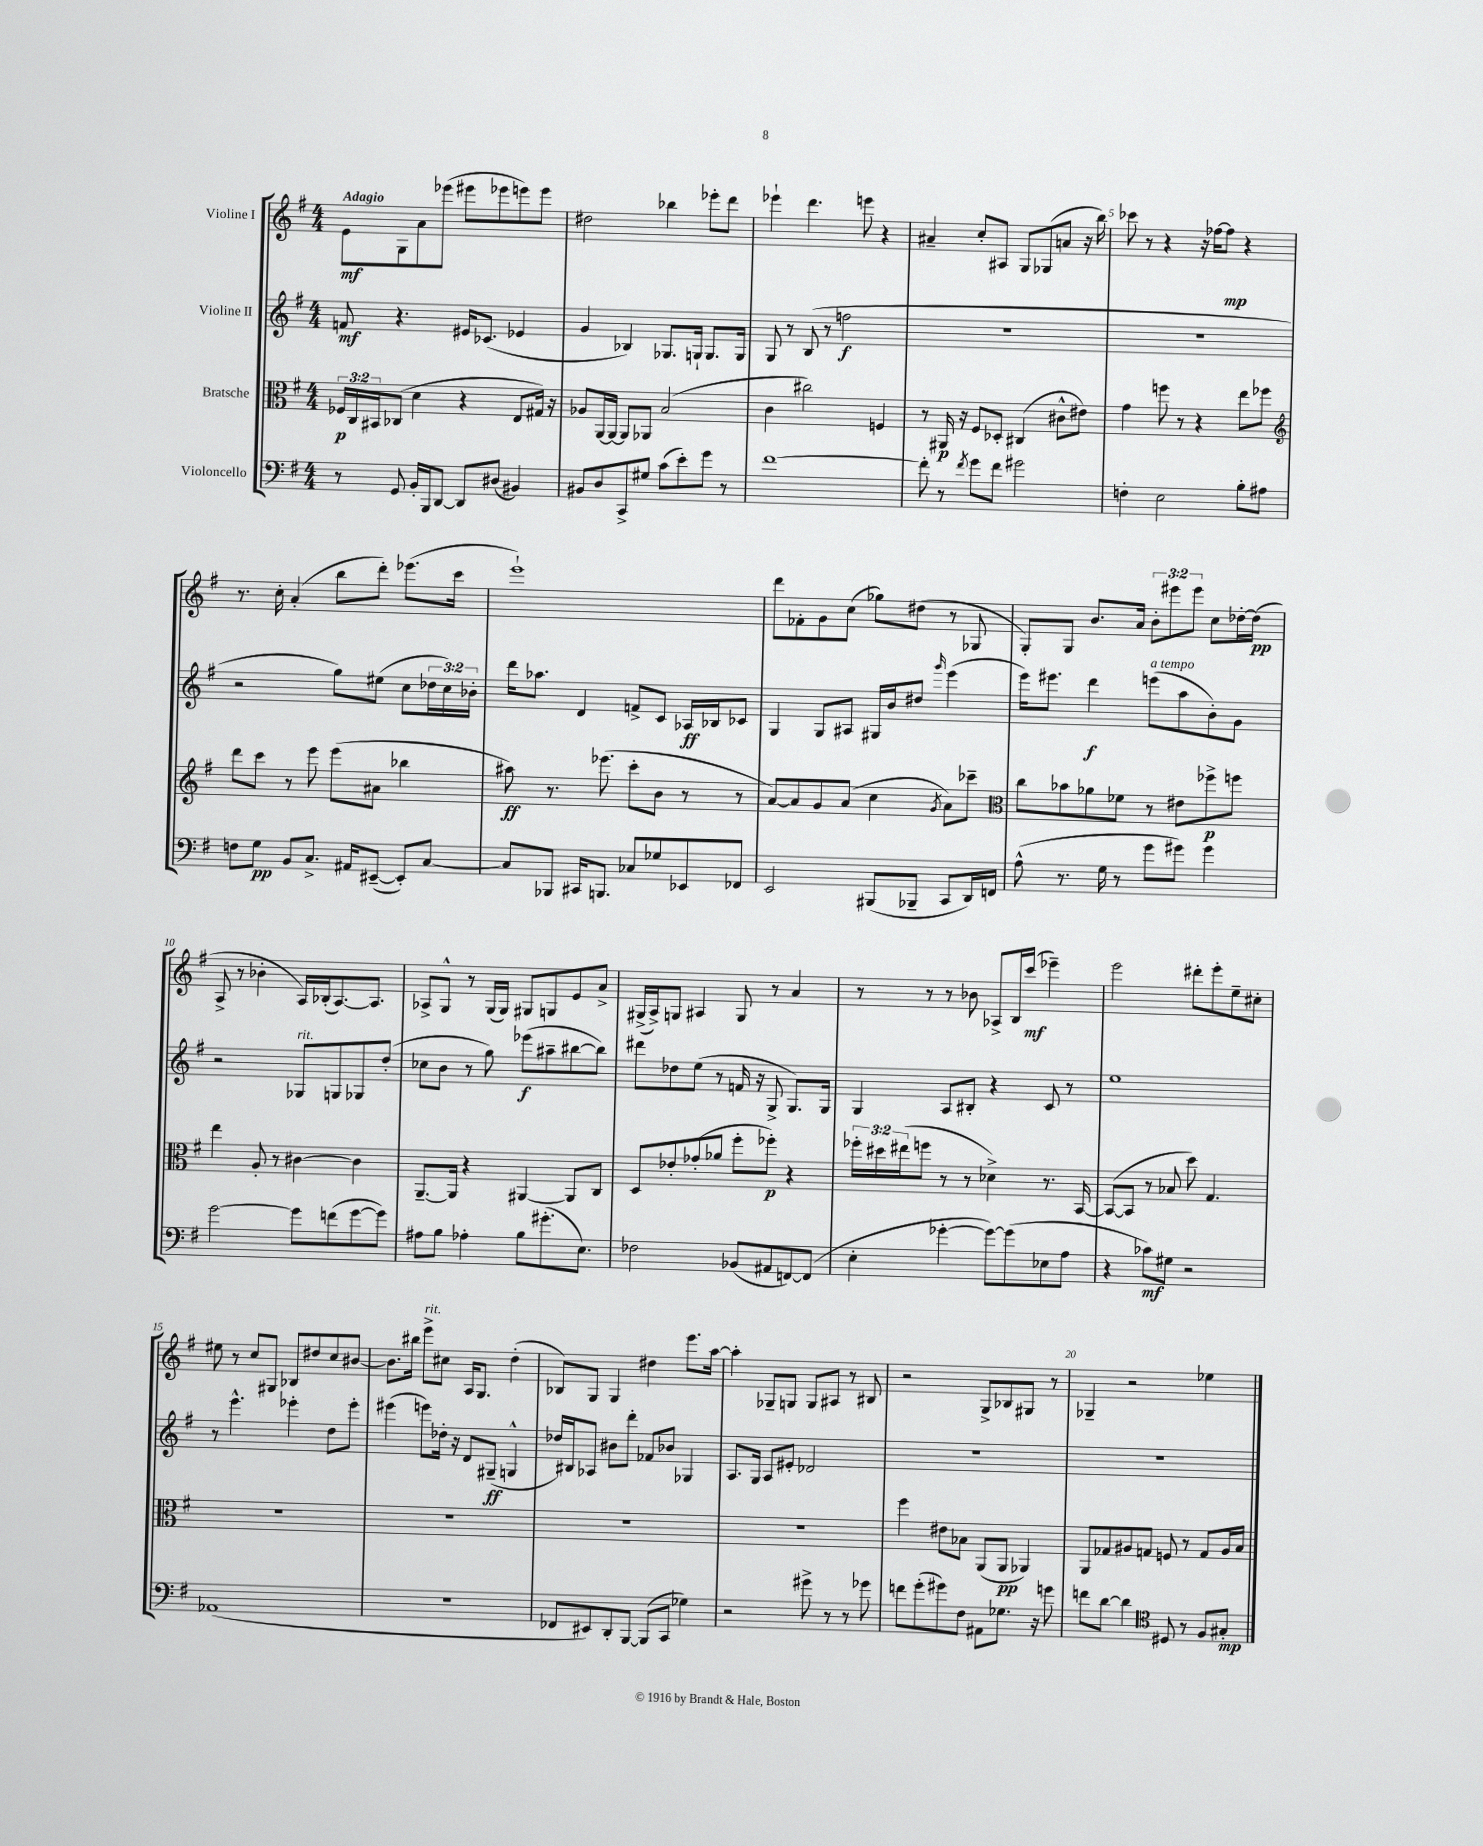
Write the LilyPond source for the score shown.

<<
\new StaffGroup <<
\new Staff = "s0" \with { instrumentName = "Violine I" } {
    \clef treble \key g \major \numericTimeSignature \time 4/4 \override Staff.TupletNumber.text = #tuplet-number::calc-fraction-text \tempo "Adagio"
    e'8\mf g8 a'8 ees'''8( eis'''8 ees'''8 e'''8) e'''8 |
    dis''2 bes''4 ees'''8-. d'''8 |
    ees'''4-! d'''4. e'''8 r4 |
    ais'4-- c''8-. ais8 g8 ges8( a'8 r16 b''16) |
    ces'''8 r8 r4 r16 fes''16~ fes''8\mp r4 |
    r8. c''16-. a'4-.( b''8 d'''8-.) ees'''8.( c'''16 |
    e'''1-!) |
    d'''8 fes'8-. g'8 c''8( ges''8) dis''8( r8 ges8 |
    g8-.) g8 b'8. a'16 \tuplet 3/2 { b'8-. eis'''8 eis'''8 } c''8 des''16~-. des''16\pp( |
    a8-> r8 bes'4-. a16) bes16-.( a8.~) a8. |
    aes8-> g8-^ r8 g16( g16) gis8 g8 e'8 a'8-> |
    gis16->( a16->) g8 ais4 g8 r8 a'4 |
    r8 r8 r8 bes'8 aes8-> b16 c'''16\mf( ees'''4--) |
    e'''2 dis'''8-. e'''8-. e''8-- cis''8-. |
    eis''8 r8 c''8 gis8 bes8 dis''8 c''8 bis'8~ |
    bis'8. bis''16 e'''8->^\markup { \italic "rit." } cis''8 a16 g8. d''4-.( |
    bes8) g8 g4 dis''4 e'''8. a''16~ |
    a''4-. ges8-- g8 g8 ais8 r8 bis8 |
    r2 g8-> bes8 gis8 r8 |
    ges4-- r2 ees''4 \bar "|." |
}
\new Staff = "s1" \with { instrumentName = "Violine II" } {
    \clef treble \key g \major \numericTimeSignature \time 4/4 \override Staff.TupletNumber.text = #tuplet-number::calc-fraction-text
    f'8\mf r4. eis'16 ces'8.( ees'4 |
    g'4 bes4) ges8. g16-! g8. g16 |
    g8 r8 b8( r8 f''2\f |
    R1 |
    R1 |
    r2 g''8) eis''8( c''8 \tuplet 3/2 { des''16 c''16) bes'16-. } |
    d'''16 aes''8. d'4 f'8-> c'8 aes16\ff bes16 ces'8 |
    g4 g8 ais8 gis16 b'16 dis''8 \grace { g'''16 } e'''4( |
    e'''16) eis'''8. d'''4\f e'''8^\markup { \italic "a tempo" }( a''8 b'8-.) g'8 |
    r2 ges8^\markup { \italic "rit." } g8 ges8 d''8-.( |
    ces''8 b'8 r8 g''8) ees'''8\f( ais''8-- bis''8~ bis''8) |
    dis'''8 des''8 e''8( r8 f'16 r16 g8-> g8.) g16 |
    g4 a8 bis8-. r4 c'8 r8 |
    e''1 |
    r8 e'''4.-^ ees'''4-. d''8 ees'''8-. |
    eis'''4( e'''8) des''16-. r16 d'8 gis8--\ff( g4-^ |
    des''16) bis16 aes8 bis'8 d'''8-. fes'8 bes'8 ges4 |
    a8. g16 a8 eis'8-. des'2 |
    R1 |
    R1 \bar "|." |
}
\new Staff = "s2" \with { instrumentName = "Bratsche" } {
    \clef alto \key g \major \numericTimeSignature \time 4/4 \override Staff.TupletNumber.text = #tuplet-number::calc-fraction-text
    \tuplet 3/2 { fes16\p c16 bis,16 } ces8( d'4 r4 e8 gis16) r16 |
    aes8 a,16~ a,16~ a,8 aes,8 b2( |
    c'4 cis''2) f4 |
    r8 ais,16\p r16 fis8 des8-. cis4( cis'8-^ eis'8) |
    g'4 f''8 r8 r4 e''8 fes''8 |
    \clef treble d'''8 c'''8 r8 e'''8 e'''8( ais'8 bes''4 |
    ais''8\ff) r8. ees'''8.( c'''8-. b'8 r8 r8 |
    a'8~) a'8 g'8 a'8( c''4 \acciaccatura { g'8 } a'8) ces'''8-- |
    \clef alto c''8 bes'8 aes'8 fes'8 r8 eis'8 fes''8->\p f''8 |
    e''4 a8-. r8 cis'4~ cis'4 |
    a,8.~-- a,16 r4 ais,4~ ais,8 c8 |
    d8 ees'8-. ges'8-.( aes'8 fis''8-. fes''8-.\p) r4 |
    \tuplet 3/2 { fes''16-. dis''16 eis''16( } f''8 r8 r8 des'4->) r8. b,16~ |
    b,8~( b,8 r8 bes8 d''8) g4. |
    R1 |
    R1 |
    R1 |
    R1 |
    fis''4 eis'8 bes8 a,8( a,8\pp aes,4) |
    a,8 ges8 ais8 g8 f8 r8 g8 ais16 b16 \bar "|." |
}
\new Staff = "s3" \with { instrumentName = "Violoncello" } {
    \clef bass \key g \major \numericTimeSignature \time 4/4
    r8 g,8 b,16-. b,,16 d,8~ d,8 dis8( bis,4) |
    bis,8 d8 c,8-> gis8 c'8( e'8-.) g'8 r8 |
    fis'1~ |
    fis'8-. r8 \acciaccatura { fis'8 } g'8 fis'8 gis'2 |
    f4-. e2 b8-. ais8 |
    f8 g8\pp b,8 c8.-> ais,16 eis,8~--( eis,8-.) c8~ |
    c8 bes,,8 cis,16 b,,8. ces8 ges8 ees,8 fes,8 |
    e,2 bis,,8( bes,,8-- c,8 d,16) f,16 |
    a8-^( r8. g16 r8 g'8 gis'8) gis'4 |
    g'2~ g'8 f'8( g'8~ g'8) |
    ais8 b8 aes4-. b8 gis'8.-.( e8.) |
    fes2 bes,8( ais,8 f,8~) f,8( |
    e4-. ges'4~-. ges'8~) ges'8( ees8 a8 |
    r4 ces'8\mf) gis8 r2 |
    aes,1( |
    r1 |
    fes,8 eis,8) d,8-. b,,8~ b,,8( c,8 ges4) |
    r2 gis'8-> r8 r8 ges'8 |
    f'8 g'8-.( gis'8) fis8 ais,8 ges8. r16 g'8 |
    f'8 d'8~ d'4 \clef tenor dis8 r8 fis8 gis8-.\mp \bar "|." |
}
>>
>>
\layout { \context { \Score \override BarNumber.break-visibility = ##(#f #t #t) barNumberVisibility = #(every-nth-bar-number-visible 5) } }
